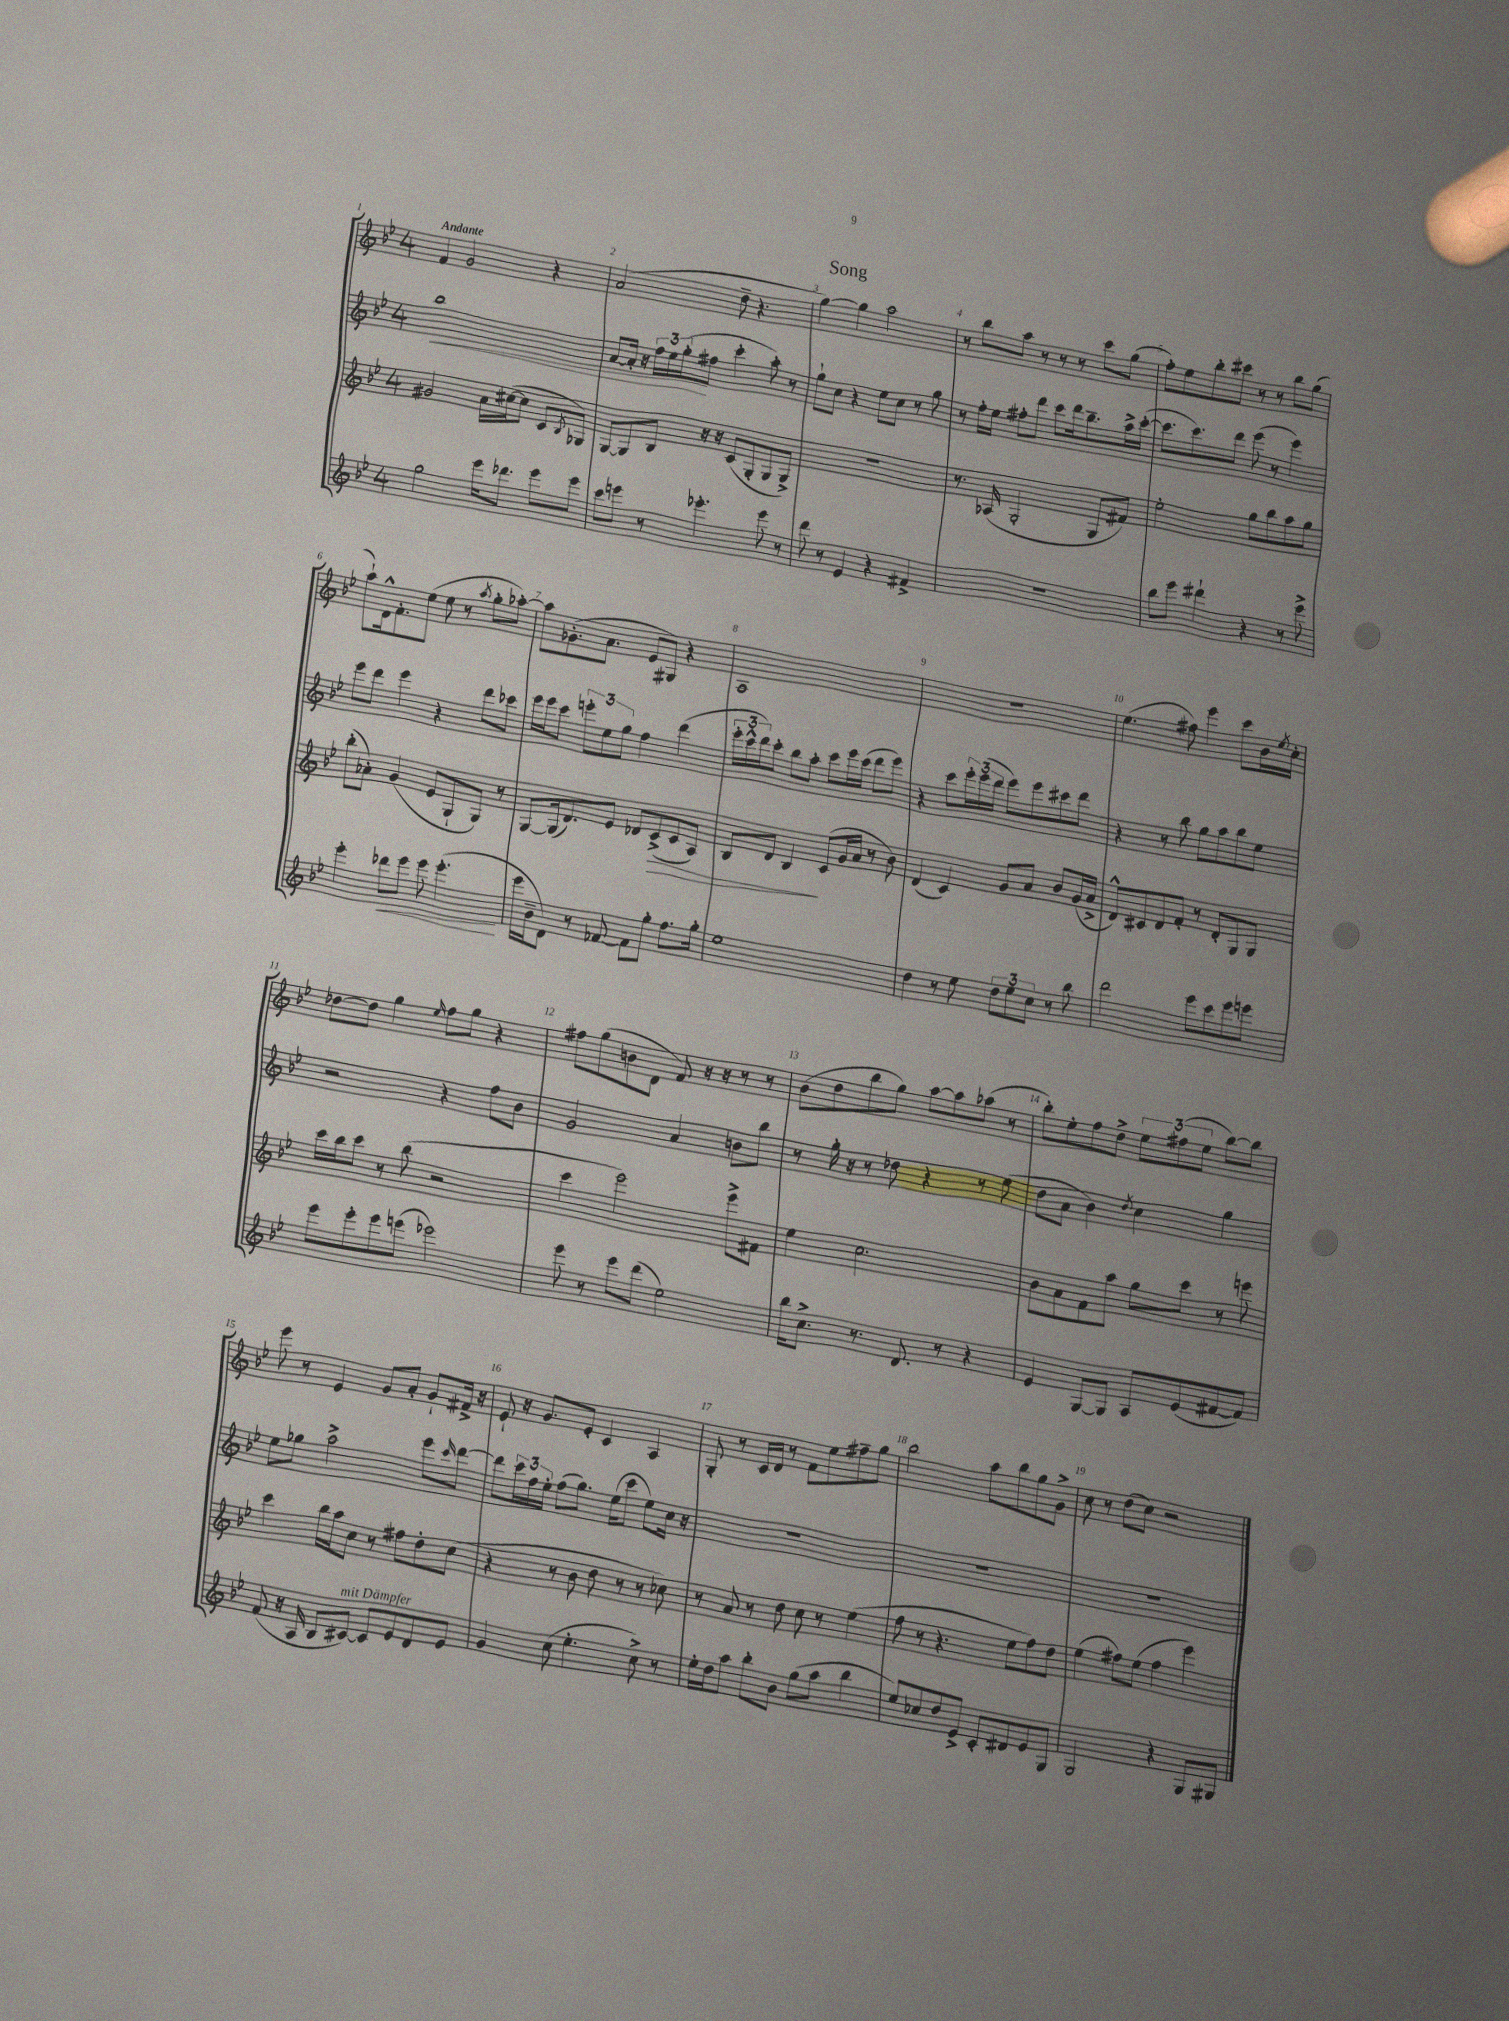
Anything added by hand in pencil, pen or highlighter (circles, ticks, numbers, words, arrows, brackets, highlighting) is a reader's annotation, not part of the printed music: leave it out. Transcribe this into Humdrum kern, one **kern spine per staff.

**kern	**dynam	**kern	**dynam	**kern	**dynam	**kern
*part4	*part4	*part3	*part3	*part2	*part2	*part1
*staff4	*staff4	*staff3	*staff3	*staff2	*staff2	*staff1
*clefG2	*	*clefG2	*	*clefG2	*	*clefG2
*k[b-e-]	*	*k[b-e-]	*	*k[b-e-]	*	*k[b-e-]
*M4/4	*	*M4/4	*	*M4/4	*	*M4/4
=1	=1	=1	=1	=1	=1	=1
!	!	!	!	!	!	!LO:TX:a:B:t=Andante
!	!	!	!	!	!LO:HP:b	!
2gg\	.	2g#X/	.	1bb-	<	4f/
.	.	.	.	.	.	2g/
16eee-\KL	.	16a\LL	.	.	.	.
8.ddd-X\J	.	([16cc#X\J	.	.	.	.
.	.	8cc#\J]	.	.	.	.
8eee-\L	.	8c/L	.	.	.	4r
.	.	8qB-/	.	.	.	.
8eee-\J	.	8G-X/J)	.	.	.	.
=2	=2	=2	=2	=2	=2	=2
8ccc\L	.	[8G/L	.	[8a/L	.	(2a/
8eeen\J	.	8G/]	.	16a'/Jk]	.	.
.	.	.	.	16r	.	.
8r	.	8B-/J	.	24ff\LL	.	.
.	.	.	.	24ee-\	.	.
.	.	.	.	(24gg'\J	.	.
4.eee-X'\	.	16r	.	8ff#X\J	[	.
.	.	16r	.	.	.	.
.	.	(8c/L	.	4ccc'\	.	8dd~\
.	.	8G'/	.	.	.	4.r
8eee-\	.	8G/	.	8aa'\)	.	.
8r	.	8G^/J)	.	8r	.	.
=3	=3	=3	=3	=3	=3	=3
8ddd\	.	1r	.	8gg`\L	.	[4gg\)
8r	.	.	.	8cc\J	.	.
4e-/	.	.	.	4r	.	4gg\]
4r	.	.	.	8ee-\L	.	2aa\
.	.	.	.	8cc\J	.	.
4f#X^/	.	.	.	8r	.	.
.	.	.	.	8gg\	.	.
=4	=4	=4	=4	=4	=4	=4
1r	.	8.r	.	8r	.	8r
.	.	.	.	16ff'\LL	.	8bb-\L
.	.	(16A-X/	.	16ee-\JJ	.	.
.	.	2G'/	.	8ff#X'\L	.	8aa\J
.	.	.	.	8ddd\J	.	8r
.	.	.	.	8ccc\L	.	8r
.	.	.	.	16ddd\k	.	8r
.	.	.	.	8.bb-~\	.	.
.	.	8G/L	.	.	.	8ccc\L
.	.	8f#X/J)	.	16aa^\L	.	(8gg\J
.	.	.	.	([16ccc'\JJ	.	.
=5	=5	=5	=5	=5	=5	=5
8bb-\L	.	2ee-'\	.	8.ccc\L]	.	8ff'\L)
8eee-\J	.	.	.	.	.	8ee-\
.	.	.	.	8.ccc\)	.	.
4ddd#X`\	.	.	.	.	.	8bb-'\
.	.	.	.	8ddd\J	.	8ccc#X\J
4r	.	8gg\L	.	(8eee-\	.	8r
.	.	8bb-\	.	8r	.	8r
8r	.	8aa\	.	4eee-\)	.	8bb-\L
8eee-^\	.	8gg\J	.	.	.	(8gg\J
!!LO:LB:g=z
=6	=6	=6	=6	=6	=6	=6
4eee-'\	.	(8bb-'\L	.	8eee-\L	.	8aa`\L)
.	.	8a-X'\J)	.	8ddd\J	.	16d^^\k
.	.	.	.	.	.	8.f'\
!	!LO:HP:b	!	!	!	!	!
8ddd-X\L	<	(4g/	.	4eee-\	.	.
8eee-\J	.	.	.	.	.	(8ee-\J
8eee-\	.	8e-/L	.	4r	.	8ee-\
(4.eee-'\	.	8G`/	.	.	.	8r
.	.	.	.	.	.	8qaa/
.	.	8G/J)	.	8ddd\L	.	8gg'\L
.	.	8r	.	8ccc-X\J	.	[8aa-X'\J)
.	[	.	.	.	.	.
=7	=7	=7	=7	=7	=7	=7
16eee-\LL	.	[8G/L	.	16eee-\LL	.	8aa-\L]
16b-~\J	.	.	.	16eee-\J	.	.
8d\J)	.	(16G/k]	.	8ccc\J	.	(8.g-X'\
.	.	8.d/)	.	.	.	.
8r	.	.	.	12eeen'\L	.	.
.	.	.	.	.	.	8.a\J
.	.	.	.	12ee-\	.	.
[8f-X/	.	8e-/J	.	.	.	.
.	.	.	.	12gg\J	.	.
8f-\L]	.	8d-X/L	.	4ff\	.	8e-/L
!	!	!	!LO:HP:b	!	!	!
8gg'\J	.	(8c^/	>	.	.	8G#X/J)
8.ff\L	.	8c/	.	(4ddd\	.	4r
.	.	8A/J)	.	.	.	.
16gg'\Jk	.	.	.	.	.	.
=8	=8	=8	=8	=8	=8	=8
1ee-	.	8B-/L	.	24eee-'\LL	.	1A
.	.	.	.	24ccc^^\	.	.
.	.	.	.	24ddd\J)	.	.
.	.	8d/J	.	8ccc'\J	.	.
.	.	4B-/	.	8bb-\L	.	.
.	.	.	.	8aa'\J	.	.
.	.	(8c/L	]	8ccc\L	.	.
.	.	16g/L	.	16eee-\L	.	.
.	.	16a/JJ	.	(16ccc\JJ	.	.
.	.	8r	.	8ddd\L	.	.
.	.	8b-\)	.	8eee-\J)	.	.
=9	=9	=9	=9	=9	=9	=9
4dd\	.	(4d/	.	4r	.	1r
8r	.	4c/)	.	8ccc\L	.	.
8ee-\	.	.	.	24eee-'\L	.	.
.	.	.	.	(24eee-\	.	.
.	.	.	.	24ddd\JJ	.	.
12dd\L	.	8g/L	.	8eee-\L)	.	.
12ee-\	.	.	.	.	.	.
.	.	8a/J	.	8eee-\	.	.
12cc\J	.	.	.	.	.	.
8r	.	8b-/L	.	8ccc#X\	.	.
8bb-\	.	(16g/L	.	8ddd\J	.	.
.	.	16a^/JJ	.	.	.	.
=10	=10	=10	=10	=10	=10	=10
2ddd\	.	8d^^/L)	.	4r	.	(4.ee-\
.	.	8c#X/	.	.	.	.
.	.	8d/	.	8r	.	.
.	.	8f'/J	.	8bb-\	.	8ff#X\)
8eee-\L	.	8r	.	8gg\L	.	4eee-\
8ccc\	.	8d'/L	.	8aa\	.	.
8eee-\	.	8G/	.	8bb-\	.	8ccc\L
8eeen\J	.	8G/J	.	8ee-\J	.	16b-\L
.	.	.	.	.	.	8qee-/
.	.	.	.	.	.	16cc'\JJ
!!LO:LB:g=z
=11	=11	=11	=11	=11	=11	=11
8eee-\L	.	16ccc\LL	.	2r	.	[8dd-X\L
.	.	16bb-\J	.	.	.	.
8eee-'\	.	8ccc\J	.	.	.	8dd-\J]
8eee-\	.	8r	.	.	.	4gg\
(8eeen\J	.	(8bb-\	.	.	.	.
.	.	.	.	.	.	16qqee-/
2eee-X\)	.	2r	.	4r	.	8ff\L
.	.	.	.	.	.	8gg\J
.	.	.	.	8ff\L	.	4r
.	.	.	.	8b-\J	.	.
=12	=12	=12	=12	=12	=12	=12
8eee-\	.	4ccc\	.	2g/	.	8ff#X\L
8r	.	.	.	.	.	(8gg\
8eee-\L	.	2eee-\)	.	.	.	8bn\
(8ddd\J	.	.	.	.	.	8d\J
2ee-\)	.	.	.	4a/	.	8f/)
.	.	.	.	.	.	16r
.	.	.	.	.	.	16r
.	.	8eee-^\L	.	8bn\L	.	8r
.	.	8f#X\J	.	8bb-\J	.	8r
=13	=13	=13	=13	=13	=13	=13
16bb-\KL	.	4ee-\	.	8r	.	(8b-\L
8.cc^\J	.	.	.	.	.	.
.	.	.	.	16gg'\	.	8dd\
.	.	.	.	16r	.	.
8.r	.	2.cc\	.	8r	.	8bb-\
.	.	.	.	8dd-X\	.	8gg\J)
8.d/	.	.	.	.	.	.
.	.	.	.	4r	.	[8aa\L
8r	.	.	.	.	.	8aa\]
4r	.	.	.	8r	.	(8aa-X\J
.	.	.	.	(8ee-\	.	8r
=14	=14	=14	=14	=14	=14	=14
4e-/	.	8b-\L	.	8dd\L	.	8bb-'\L)
.	.	8a\	.	8a\J	.	8ee-'\
[8G/L	.	8f\	.	4b-\)	.	8ff\
8G/J]	.	8aa\J	.	.	.	8dd^\J
.	.	.	.	8qdd/	.	.
8A/L	.	8gg\L	.	4cc\	.	12ee-\L
.	.	.	.	.	.	(12ff#X\
(8e-/	.	8ccc\J	.	.	.	.
.	.	.	.	.	.	12ee-\J
[8f#X/	.	8r	.	4gg\	.	[8bb-\L)
8f#/J])	.	8eeen\	.	.	.	8bb-\J]
!!LO:LB:g=z
=15	=15	=15	=15	=15	=15	=15
(8f/	.	4ccc\	.	8ee-\L	.	8eee-\
16r	.	.	.	8gg-X\J	.	8r
16A/	.	.	.	.	.	.
8B-/L	.	16bb-\LL	.	2aa^\	.	4e-/
.	.	16aa\J	.	.	.	.
!LO:TX:a:i:t=mit Dämpfer	!	!	!	!	!	!
[8c#X/J)	.	8cc\J	.	.	.	.
8c#/L]	.	8r	.	.	.	8g/L
8e-/	.	8ff#X\L	.	.	.	8a'/J
8d/	.	8dd'\	.	8eee-\L	.	8g`/L
.	.	.	.	16qqccc/	.	.
8e-/J	.	(8cc\J	.	[8ddd\J	.	16f#X^/Jk
.	.	.	.	.	.	16r
=16	=16	=16	=16	=16	=16	=16
4g/	.	4r	.	8ddd\L]	.	8e-`/
.	.	.	.	24ccc\L	.	16r
.	.	.	.	24ff\	.	.
.	.	.	.	.	.	8.g/L
.	.	.	.	24ee-'\JJ	.	.
(8cc\	.	8r	.	(8ff\L	.	.
4.ee-'\	.	8b-\	.	8.gg\J)	.	8e-'/J
.	.	8dd\	.	.	.	4c/
.	.	.	.	(16ee-\KL	.	.
.	.	8r	.	8ccc\J	.	.
8cc^\)	.	8r	.	8ee-\L)	.	4A/
8r	.	8cc-X\)	.	16cc\Jk	.	.
.	.	.	.	16r	.	.
=17	=17	=17	=17	=17	=17	=17
16ee-'\LL	.	8r	.	1r	.	8G'/
16dd\J	.	.	.	.	.	.
8aa\J	.	8a/	.	.	.	8r
8bb-'\L	.	8r	.	.	.	16c/LL
.	.	.	.	.	.	16d/JJ
8b-\J	.	8dd\	.	.	.	8r
(8gg\L	.	8cc\	.	.	.	8f\L
8aa\J	.	8r	.	.	.	8ee-\
4bb-\	.	(4ee-\	.	.	.	8ff#X~\
.	.	.	.	.	.	8gg\J
=18	=18	=18	=18	=18	=18	=18
8ee-/L)	.	8ff\	.	1r	.	2bb-\
8cc-X/	.	8r	.	.	.	.
8dd/	.	4.r	.	.	.	.
8e-^/J	.	.	.	.	.	.
8c'/L	.	.	.	.	.	8aa\L
8d#X/	.	8ee-\L	.	.	.	8bb-\
8e-/	.	8ff\)	.	.	.	8gg\
8G/J	.	8dd\J	.	.	.	8g^\J
=19	=19	=19	=19	=19	=19	=19
2G/	.	(4ee-\	.	1r	.	8cc\
.	.	.	.	.	.	8r
.	.	8ff#X\L)	.	.	.	(8dd\L
.	.	(8ee-\J	.	.	.	8cc\J)
4r	.	4ff#\	.	.	.	2r
8G/L	.	4eee-\)	.	.	.	.
8G#X/J	.	.	.	.	.	.
==	==	==	==	==	==	==
*-	*-	*-	*-	*-	*-	*-
